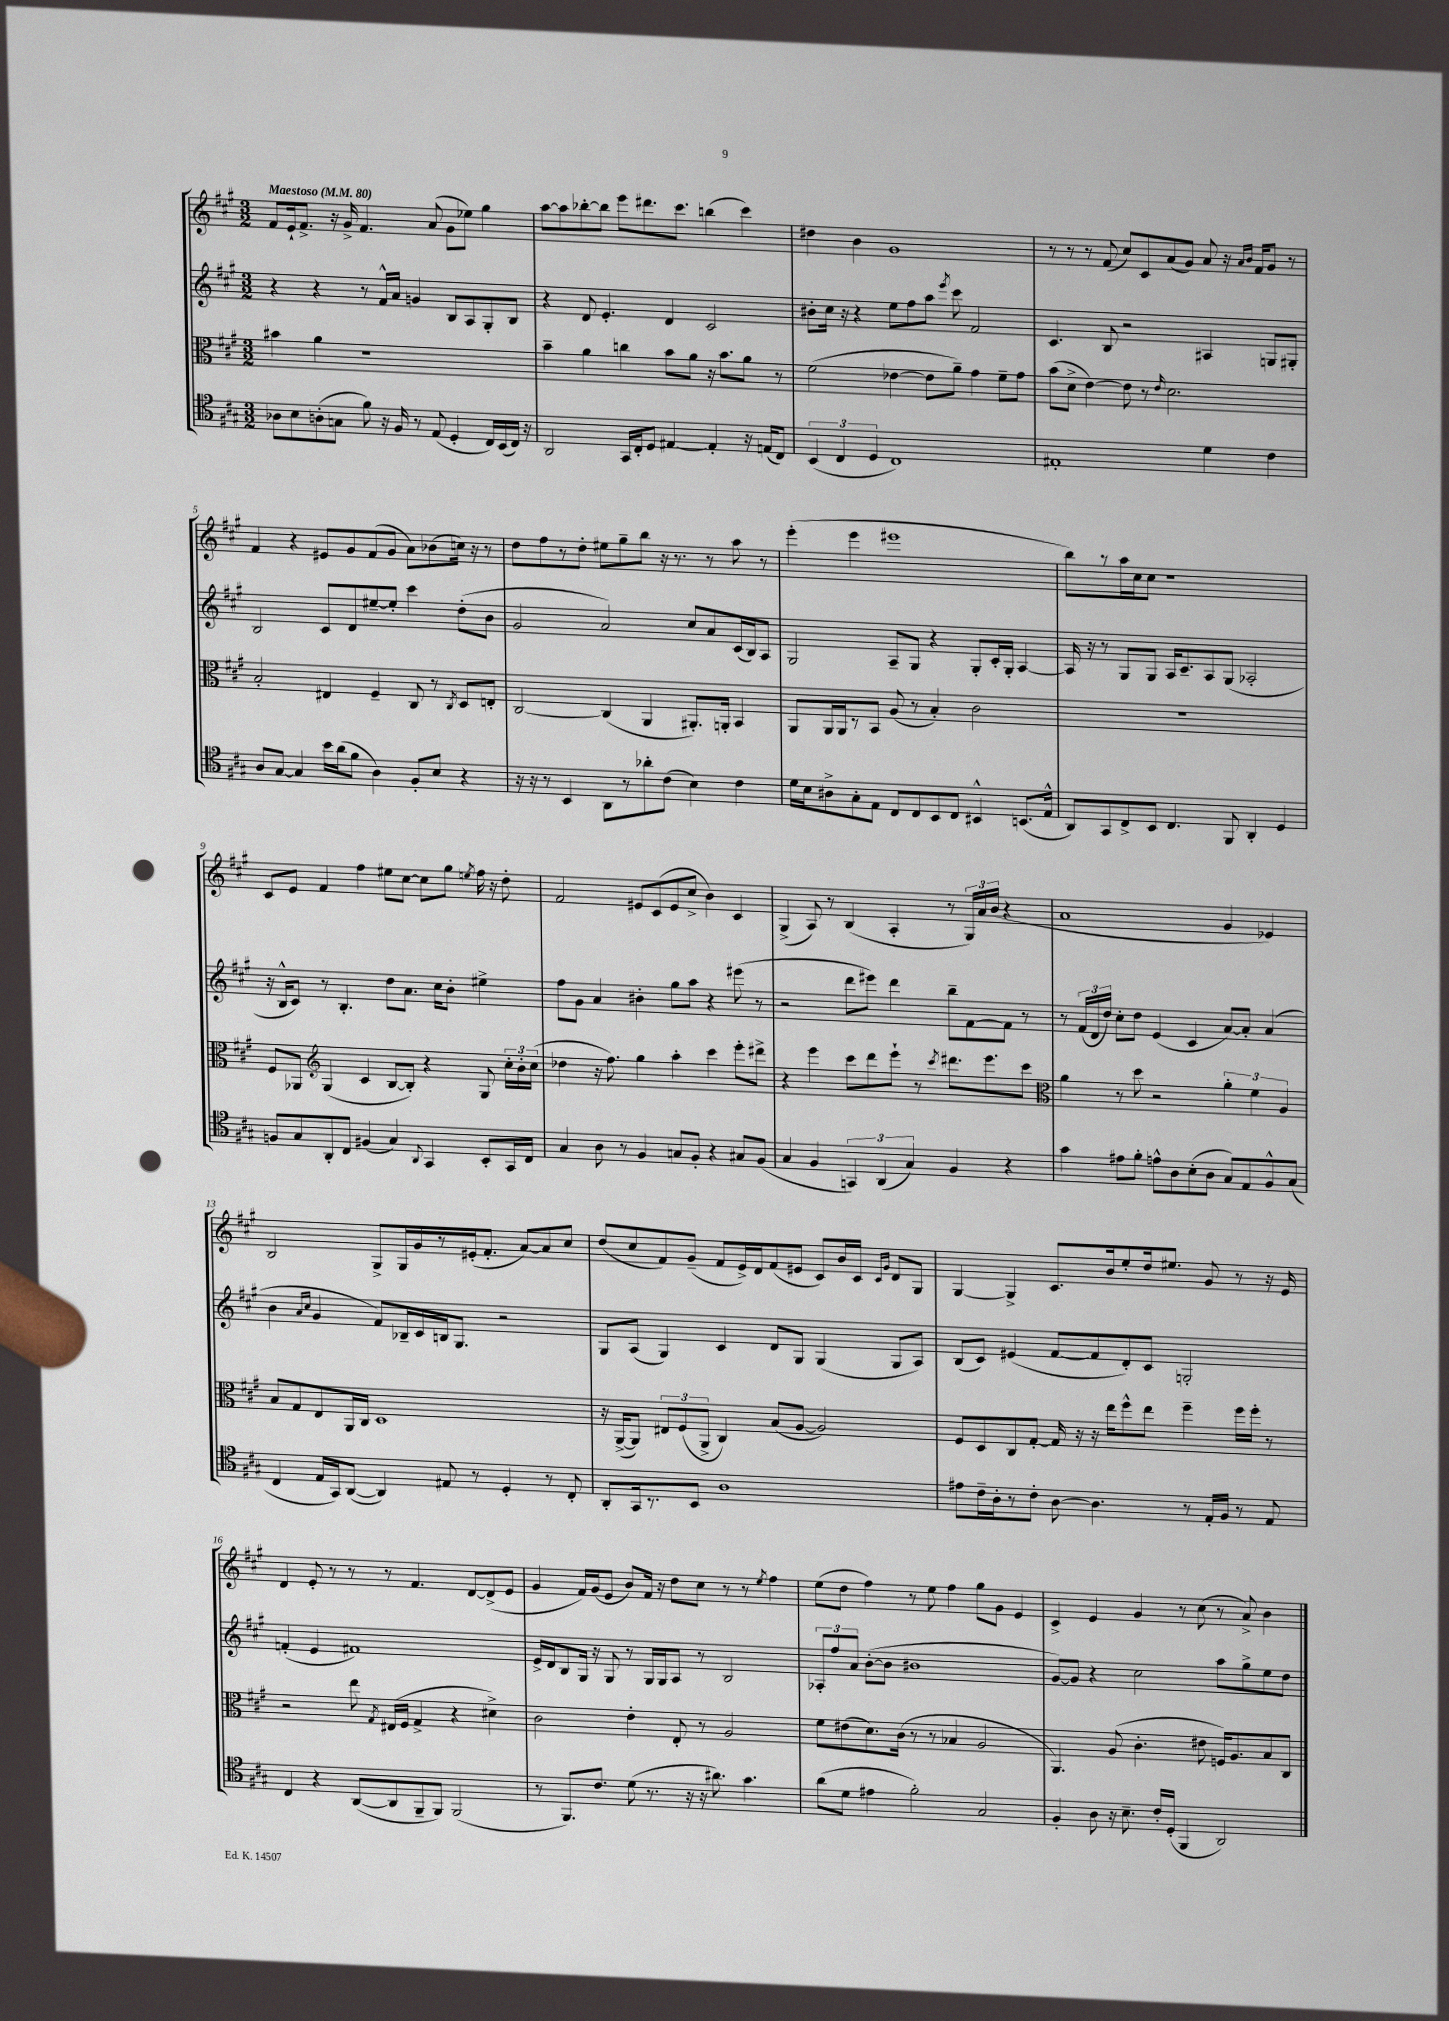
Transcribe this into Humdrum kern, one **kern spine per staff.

**kern	**kern	**kern	**kern
*staff4	*staff3	*staff2	*staff1
*clefC4	*clefC3	*clefG2	*clefG2
*k[f#c#g#]	*k[f#c#g#]	*k[f#c#g#]	*k[f#c#g#]
*M3/2	*M3/2	*M3/2	*M3/2
*MM80	*MM80	*MM80	*MM80
8A-	4b#	4r	8f#
8B	.	.	16e`
.	.	.	8.f#^
(8A'	4a	4r	.
8G	.	.	16r
.	.	.	16g#^
8f#)	1r	8r	4.f#
16r	.	16f#^^	.
16F#	.	16a	.
8r	.	4g	.
(8E	.	.	(8a
4D'	.	8B	8g#
.	.	8A	8ee-)
16C#)	.	8G#'	4gg#
(16BB	.	.	.
16C#)	.	8B	.
16r	.	.	.
=	=	=	=
2AA	4b~	4r	[8aa
.	.	.	8aa]
.	4a	8d	[8bb-'
.	.	4.e'	8bb-]
16GG#	4cc	.	8eee
16C#'	.	.	.
8D	.	.	8.ddd#
[4E#	8b	4d	.
.	.	.	8.ccc#
.	8a	.	.
4E#']	16r	2c#	(4bb
.	8.b	.	.
16r	8a	.	4ccc#)
(16E	.	.	.
8C#)	8r	.	.
=	=	=	=
(6BB	(2f#	8b#'	4dd#
.	.	16cc#	.
6C#	.	.	.
.	.	16r	.
.	.	4r	4b
6D	.	.	.
1C#)	[4e-	8ee	1g#
.	.	8ff#	.
.	8e-]	8aa	.
.	.	8qeee	.
.	8a~)	8ccc#	.
.	4g#	2f#	.
.	8f#~	.	.
.	8g#	.	.
=	=	=	=
1E#'	(8b	4.c#	8r
.	8d^	.	8r
.	[4e)	.	8r
.	.	8B	(8f#
.	8e]	2r	8cc#)
.	8r	.	8c#
.	16qqe	.	.
.	2.d	.	(8a
.	.	.	8g#)
4d	.	4A#	8a
.	.	.	16r
.	.	.	16qqa
.	.	.	16qqb
.	.	.	16f#
4c#	.	8G	8g#
.	.	8G#'	8r
=	=	=	=
8A	2B'	2B	4f#
[8G#	.	.	.
4G#]	.	.	4r
16b	4E#	8c#	8e#
(16a	.	.	.
8f#	.	8d	8g#
4A)	4F#~	[8ee#~	(8f#
.	.	8ee#']	8g#
8F#'	8C#	4ccc#	8a)
8B	8r	.	(8b-
.	8qC#	.	.
4r	8D	(8dd'	16cc)
.	.	.	16r
.	8E'	8b	8r
=	=	=	=
16r	[2C#	2g#	8dd
16r	.	.	.
8r	.	.	8ff#
4BB	.	.	8r
.	.	.	8dd'
8AA	(4C#]	2a)	8ee#
8r	.	.	8gg#~
8a-'	4AA	.	8bb
(8c#	.	.	16r
.	.	.	8.r
4B)	8.AA#')	8cc#	.
.	.	8a	8r
.	16AA'	.	.
4c#	4BB	(16c#	8aa
.	.	16B)	.
.	.	8A	8r
=	=	=	=
16d	8AA	2G#	(4eee'
16B	.	.	.
8A#^	16AA	.	.
.	16AA	.	.
8G#'	8r	.	4eee
8E	8BB	.	.
8C#	(8A	8A~	1eee#
8C#	8r	8G#	.
8BB	4B')	4r	.
8C#	.	.	.
4BB#^^	2c#	8G#'	.
.	.	16c#'	.
.	.	16G#'	.
(8.BB	.	[4A	.
16E^^	.	.	.
=	=	=	=
8AA)	1.r	16A]	8bb)
.	.	16r	.
8GG#	.	8r	8r
8C#^	.	8G#	16aa
.	.	.	16cc#
8BB	.	8G#	8cc#
4.C#	.	16A	1r
.	.	8.c#~	.
.	.	8A	.
8FF#	.	(8G#	.
4AA'	.	2A-'	.
4D	.	.	.
=	=	=	=
8F	8F#	16r	8c#
.	.	16B^^	.
8G#	8AA-	8c#)	8e
*	*clefG2	*	*
8AA'	(4G#	8r	4f#
8C#	.	4.B'	.
(4F#	4c#	.	4ff#
4G#)	[8B	8dd	8ee#
.	8B'])	8.a	[8cc#
8qqAA	.	.	.
4GG#	4r	.	8cc#]
.	.	16cc#	.
.	.	8b'	8gg#
.	.	.	8qee
8BB'	8G#	4ee#^	16ff#
.	.	.	16r
16GG#	24cc#'	.	8dd'
.	24b'	.	.
16C#	.	.	.
.	(24cc#	.	.
=	=	=	=
4G#	4dd-	8ff#	2f#
.	.	8g#	.
8A	16r	4a	.
.	8.ff#)	.	.
8r	.	.	.
4F#	4gg#	4b#'	8e#
.	.	.	(8c#
8G	4aa'	8gg#	8e#
8F#'	.	8aa	8cc#^
4r	4ccc#	4r	4b)
8G#	8eee'	(8eee#	4c#
(8F#	8ddd#^	8r	.
=	=	=	=
4G#	4r	2r	(4G#^
4F#	4eee	.	8A)
.	.	.	8r
6GG)	8ccc#	8ddd	(4B
.	8ddd	8eee#)	.
(6AA	.	.	.
.	8eee`	4ddd	4A'
6G#)	.	.	.
.	8r	.	.
.	8qccc#	.	.
4F#	8.ddd#	8bb~	8r
.	.	[8f#	24G#)
.	.	.	24a
.	8.eee	.	.
.	.	.	(24b
4r	.	8f#]	4r
.	8ccc#	8r	.
=	=	=	=
*	*clefC3	*	*
4g#	4a	8r	1a
.	.	(24f#	.
.	.	24d	.
.	.	24dd)	.
8e#	8r	8cc#'	.
8f#'	8dd	8dd	.
8e^^	2r	(4e	.
8A	.	.	.
(8B'	.	4c#	.
8A	.	.	.
8G#)	6a'	[8a)	4g#
8E	.	8a']	.
.	6f#	.	.
8F#^^	.	(4a	4e-)
.	6A	.	.
(8G#	.	.	.
=	=	=	=
4C#	8B	4b	2B
.	8G#	.	.
.	.	16qqa	.
.	.	16qqcc#	.
16E	8E	4g#	.
16GG#)	.	.	.
([8AA	16AA	.	.
.	16C#	.	.
4AA])	1D	8f#)	8G#^
.	.	16B-~	16G#
.	.	16c#	16g#
8E#	.	16B	8r
.	.	8.G#	.
8r	.	.	(16e#'
.	.	.	8.f#'
4D'	.	2r	.
.	.	.	[8a)
8r	.	.	8a]
8C#'	.	.	8cc#
=	=	=	=
8AA'	16r	8G#	(8dd
.	([16AA^	.	.
16GG#	8AA])	(8A	8cc#
8.r	.	.	.
.	12E#	4G#)	8f#)
.	(12F#	.	.
8BB	.	.	(8g#~
.	12AA^	.	.
1A	4C#)	4c#	8f#
.	.	.	16e^)
.	.	.	16d
.	(8B	8d	(8f#
.	[8A	8G#	8e#
.	2A])	(4G#	8c#)
.	.	.	16b
.	.	.	16c#
.	.	.	16qqc#
.	.	.	16qqg#
.	.	8G#	8d
.	.	8A)	8G#
=	=	=	=
8e#	8F#	(8B	[4G#
16c#~	8D	8c#)	.
16A'	.	.	.
8r	8C#	(4e#	4G#^]
8c#'	[8G#'	.	.
[8A	16G#]	[8f#	8.c#
.	16r	.	.
4.A]	16r	8f#]	.
.	16ee	.	16b
.	8ff#^^	8d')	8ee'
.	8ee	8c#	16dd
.	.	.	8.ee#
8r	4ff#~	2G'	.
16E'	.	.	8g#
16F#	.	.	.
8r	16ff#	.	8r
.	16ff#'	.	.
8E	8r	.	16r
.	.	.	16e
=	=	=	=
4C#	2r	(4f'	4d
4r	.	4e	8e'
.	.	.	8r
([8AA	8ee	1f#)	8r
.	8qG#	.	.
8AA]	(16E#	.	8r
.	16F#	.	.
8FF#~	4G#^	.	4.f#
8FF#)	.	.	.
(2FF#	4r	.	.
.	.	.	[8d
.	4d#^)	.	(8d^]
.	.	.	8e
=	=	=	=
8r	2c#	16e^	4g#
.	.	16d	.
8.FF#)	.	8B	.
.	.	16G#	16f#)
8.c#	.	16r	(16g#
.	.	8G#	8e
(8d	4e'	8r	8b)
8.r	.	16G#	16f#
.	.	16G#	16r
.	8E'	8A	8dd
16r	.	.	.
16r	8r	8r	8cc#
8.a#)	.	.	.
.	2A	2B	8r
4.g#	.	.	8r
.	.	.	8qee
.	.	.	4ff#
=	=	=	=
(8a	8f#	12A-'	(8ee
.	.	12ff#	.
8d	(8e#	.	8dd
.	.	12a	.
4e#	8.d)	([8b'	4ff#)
.	.	8b]	.
.	(16c#	.	.
2f#')	8r	1b#	8r
.	8r	.	8ee
.	4B-	.	4ff#
2G#	2A	.	8gg#
.	.	.	8g#
.	.	.	4e
=	=	=	=
4F#'	4.AA)	[8g#)	4c#^
.	.	8g#]	.
8A	.	4r	4e
16r	(8A	.	.
8.B~	.	.	.
.	4.c#'	2cc#	4g#
16c#'	.	.	.
(16D'	.	.	.
4FF#	.	.	8r
.	8e#	.	(8cc#
2AA)	16F)	8aa	8r
.	8.A	.	.
.	.	8gg#^	8a^)
.	8B	8ee	4b
.	8C#	8dd	.
==	==	==	==
*-	*-	*-	*-
